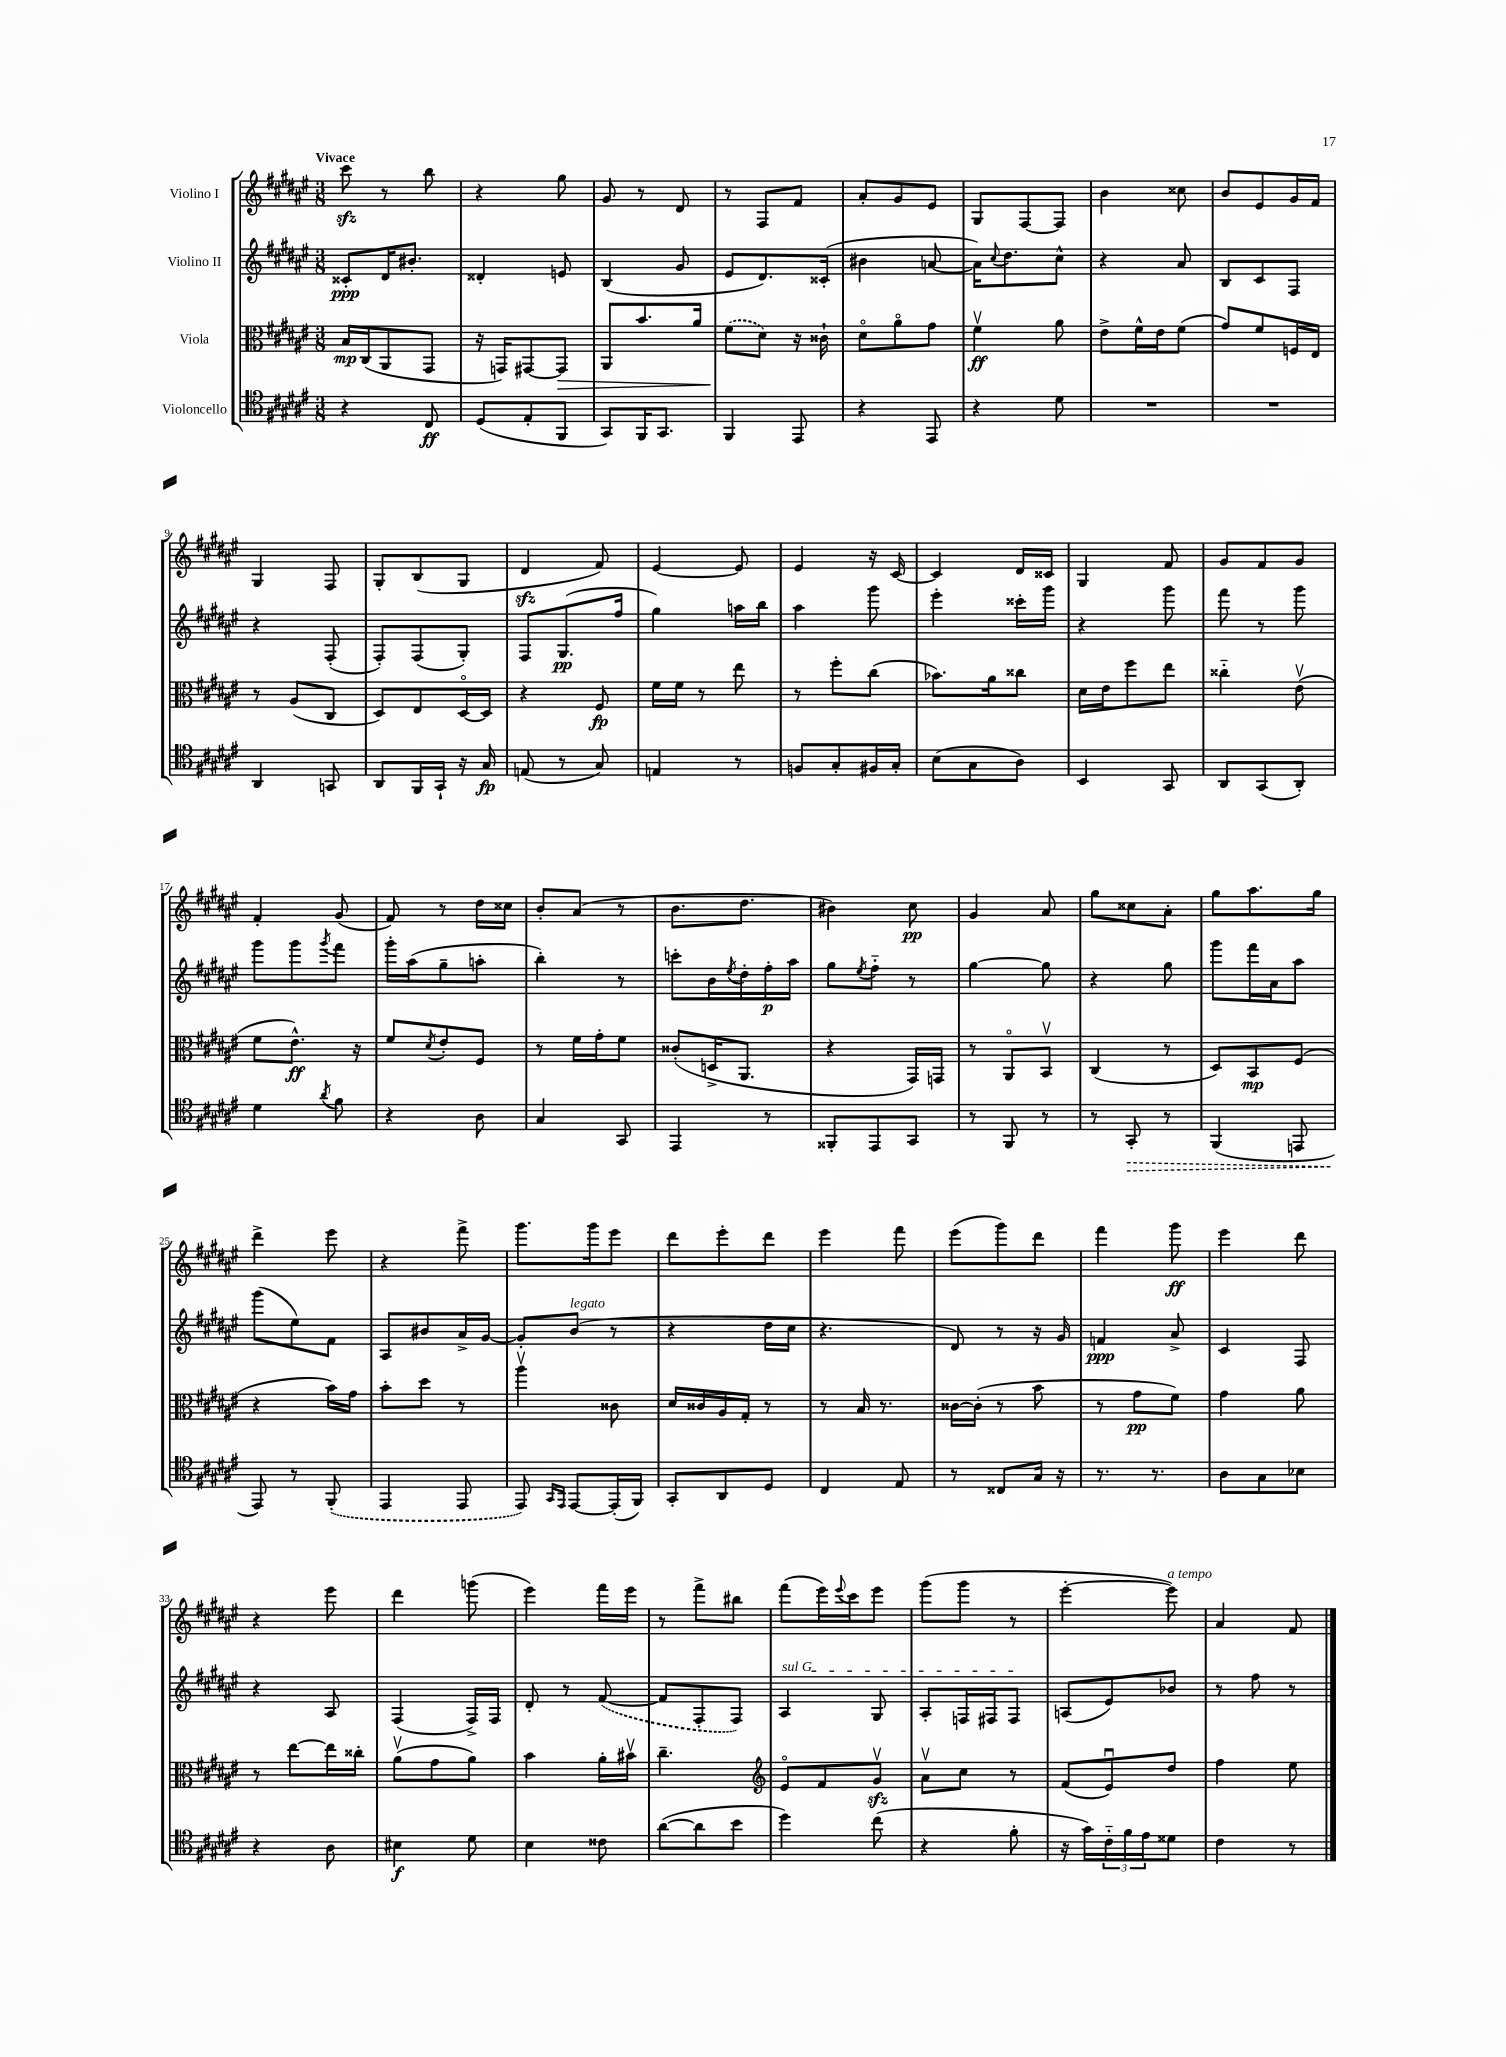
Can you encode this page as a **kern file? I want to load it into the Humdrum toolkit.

**kern	**dynam	**kern	**dynam	**kern	**dynam	**kern	**dynam
*part4	*part4	*part3	*part3	*part2	*part2	*part1	*part1
*staff4	*staff4	*staff3	*staff3	*staff2	*staff2	*staff1	*staff1
*I"Violoncello	*	*I"Viola	*	*I"Violino II	*	*I"Violino I	*
*clefC4	*	*clefC3	*	*clefG2	*	*clefG2	*
*k[f#c#g#d#a#e#]	*	*k[f#c#g#d#a#e#]	*	*k[f#c#g#d#a#e#]	*	*k[f#c#g#d#a#e#]	*
*M3/8	*	*M3/8	*	*M3/8	*	*M3/8	*
=1	=1	=1	=1	=1	=1	=1	=1
!	!	!	!	!	!	!LO:TX:a:B:t=Vivace	!
4r	.	16B/LL	mp	8c##X'/L	ppp	8ccc#zz\	.
.	.	(16C#/J	.	.	.	.	.
.	.	8AA#/	.	16d#/K	.	8r	.
.	.	.	.	8.b#X'/J	.	.	.
8C#/	ff	8GG#/J	.	.	.	8bb\	.
=2	=2	=2	=2	=2	=2	=2	=2
(8D#/L	.	16r	.	4d##X'/	.	4r	.
.	.	16GGn/KL)	.	.	.	.	.
8E#'/	.	[8GG#X/	.	.	.	.	.
!	!	!	!LO:HP:b	!	!	!	!
8FF#/J	.	8GG#/J]	>	8en/	.	8gg#\	.
=3	=3	=3	=3	=3	=3	=3	=3
8GG#/L)	.	8AA#/L	.	(4B/	.	8g#/	.
16FF#/K	.	8.b/	.	.	.	8r	.
8.GG#/J	.	.	.	.	.	.	.
.	.	.	.	8g#/	.	8d#/	.
.	.	16a#/Jk	.	.	.	.	.
=4	=4	=4	=4	=4	=4	=4	=4
4FF#/	.	(8f#\L	.	8e#/L	.	8r	.
.	.	8d#\J)	]	8.d#/)	.	8F#/L	.
8EE#/	.	16r	.	.	.	8f#/J	.
.	.	16c##X`\	.	(16c##X'/Jk	.	.	.
=5	=5	=5	=5	=5	=5	=5	=5
4r	.	8d#\L	.	4b#X\	.	8a#'/L	.
.	.	8a#\	.	.	.	8g#/	.
8EE#/	.	8g#\J	.	[8an/	.	8e#/J	.
=6	=6	=6	=6	=6	=6	=6	=6
4r	.	4f#v\	ff	16a\KL])	.	8G#/L	.
.	.	.	.	8qqcc#/	.	.	.
.	.	.	.	8.dd#\	.	.	.
.	.	.	.	.	.	[8F#/	.
8d#\	.	8a#\	.	8cc#^^\J	.	8F#/J]	.
=7	=7	=7	=7	=7	=7	=7	=7
4.r	.	8e#^\L	.	4r	.	4b\	.
.	.	16f#^^\L	.	.	.	.	.
.	.	16e#\J	.	.	.	.	.
.	.	(8f#\J	.	8a#/	.	8cc##X\	.
=8	=8	=8	=8	=8	=8	=8	=8
4.r	.	8g#/L)	.	8B/L	.	8b/L	.
.	.	8f#/	.	8c#/	.	8e#/	.
.	.	16Fn/L	.	8F#/J	.	16g#/L	.
.	.	16E#/JJ	.	.	.	16f#/JJ	.
!!LO:LB:g=z
=9	=9	=9	=9	=9	=9	=9	=9
4AA#/	.	8r	.	4r	.	4G#/	.
.	.	(8A#/L	.	.	.	.	.
8GGn/	.	8C#/J	.	(8F#'/	.	8F#/	.
=10	=10	=10	=10	=10	=10	=10	=10
8AA#/L	.	8D#/L)	.	8F#'/L)	.	8G#'/L	.
16FF#/L	.	8E#/	.	(8F#/	.	(8B/	.
16GG#`/JJ	.	.	.	.	.	.	.
16r	.	[16D#/L	.	8G#'/J)	.	8G#/J	.
16G#/	fp	16D#/JJ]	.	.	.	.	.
=11	=11	=11	=11	=11	=11	=11	=11
(8En/	.	4r	.	8F#/L	.	4d#zz/	.
8r	.	.	.	(8.G#/	pp	.	.
8G#/)	.	8F#/	fp	.	.	8f#/)	.
.	.	.	.	16ff#/Jk	.	.	.
=12	=12	=12	=12	=12	=12	=12	=12
4En/	.	16f#\LL	.	4gg#\)	.	[4e#/	.
.	.	16f#\JJ	.	.	.	.	.
.	.	8r	.	.	.	.	.
8r	.	8ee#\	.	16aan\LL	.	8e#/]	.
.	.	.	.	16bb\JJ	.	.	.
=13	=13	=13	=13	=13	=13	=13	=13
8Fn/L	.	8r	.	4aa#\	.	4e#/	.
8G#'/	.	8ff#'\L	.	.	.	.	.
16F#X/L	.	(8cc#\J	.	8ggg#\	.	16r	.
16G#'/JJ	.	.	.	.	.	[16c#/	.
=14	=14	=14	=14	=14	=14	=14	=14
(8B\L	.	8.b-X\L)	.	4eee#'\	.	4c#/]	.
8G#\	.	.	.	.	.	.	.
.	.	16a#\k	.	.	.	.	.
8A#\J)	.	8cc##X\J	.	16ccc##X'\LL	.	16d#/LL	.
.	.	.	.	16ggg#\JJ	.	16c##X/JJ	.
=15	=15	=15	=15	=15	=15	=15	=15
4BB/	.	16d#\LL	.	4r	.	4G#/	.
.	.	16e#\J	.	.	.	.	.
.	.	8ff#\	.	.	.	.	.
8GG#/	.	8ee#\J	.	8ggg#\	.	8f#/	.
=16	=16	=16	=16	=16	=16	=16	=16
8AA#/L	.	4cc##X\	.	8fff#\	.	8g#/L	.
(8GG#/	.	.	.	8r	.	8f#/	.
8AA#'/J)	.	(8e#v\	.	8ggg#\	.	8g#/J	.
!!LO:LB:g=z
=17	=17	=17	=17	=17	=17	=17	=17
4d#\	.	8f#\L	.	8ggg#\L	.	4f#'/	.
.	.	8.e#^^\J)	ff	8ggg#\	.	.	.
8qa#/	.	.	.	8qggg#/	.	.	.
8f#\	.	.	.	8fff#\J	.	(8g#/	.
.	.	16r	.	.	.	.	.
=18	=18	=18	=18	=18	=18	=18	=18
4r	.	8f#/L	.	16ggg#'\LL	.	8f#/)	.
.	.	.	.	(16aa#\J	.	.	.
.	.	8qd#/	.	.	.	.	.
.	.	8e#'/	.	8gg#~\	.	8r	.
8A#\	.	8F#/J	.	8aan'\J	.	16dd#\LL	.
.	.	.	.	.	.	16cc##X\JJ	.
=19	=19	=19	=19	=19	=19	=19	=19
4G#/	.	8r	.	4bb'\)	.	8b'/L	.
.	.	16f#\LL	.	.	.	(8a#/J	.
.	.	16g#'\J	.	.	.	.	.
8GG#/	.	8f#\J	.	8r	.	8r	.
=20	=20	=20	=20	=20	=20	=20	=20
4EE#/	.	(8c##X'/L	.	8cccn'\L	.	8.b\L	.
.	.	16Dn^/K	.	16b\L	.	.	.
.	.	.	.	8qee#/	.	.	.
.	.	8.AA#/J	.	16dd#'\	.	8.dd#\J	.
8r	.	.	.	16ff#'\	p	.	.
.	.	.	.	16aa#\JJ	.	.	.
=21	=21	=21	=21	=21	=21	=21	=21
8FF##X'/L	.	4r	.	8gg#\L	.	4b#X\)	.
.	.	.	.	8qee#/	.	.	.
8EE#/	.	.	.	8ff#\J	.	.	.
8GG#/J	.	16GG#/LL)	.	8r	.	8cc#\	pp
.	.	16GGn/JJ	.	.	.	.	.
=22	=22	=22	=22	=22	=22	=22	=22
8r	.	8r	.	[4gg#\	.	4g#/	.
8FF#/	.	8AA#/L	.	.	.	.	.
8r	.	8BBv/J	.	8gg#\]	.	8a#/	.
=23	=23	=23	=23	=23	=23	=23	=23
8r	.	(4C#/	.	4r	.	8gg#\L	.
!	!LO:HP:b	!	!	!	!	!	!
8GG#'/	>	.	.	.	.	8cc##X\	.
8r	.	8r	.	8gg#\	.	8a#'\J	.
=24	=24	=24	=24	=24	=24	=24	=24
(4FF#/	.	8D#/L)	.	8ggg#\L	.	8gg#\L	.
.	.	8BB/	mp	16fff#\L	.	8.aa#\	.
.	.	.	.	16a#\J	.	.	.
8EEn/	.	(8F#/J	.	8aa#\J	.	.	.
.	.	.	.	.	.	16gg#\Jk	.
!!LO:LB:g=z
=25	=25	=25	=25	=25	=25	=25	=25
8EE#/)	.	4r	.	(8ggg#\L	.	4ddd#^\	.
8r	]	.	.	8ee#\)	.	.	.
(8FF#'/	.	16b\LL)	.	8f#\J	.	8eee#\	.
.	.	16g#\JJ	.	.	.	.	.
=26	=26	=26	=26	=26	=26	=26	=26
4EE#/	.	8b'\L	.	8A#/L	.	4r	.
.	.	8dd#\J	.	8b#X/	.	.	.
8EE#/	.	8r	.	16a#^/L	.	8fff#^\	.
.	.	.	.	[16g#/JJ	.	.	.
=27	=27	=27	=27	=27	=27	=27	=27
8EE#/)	.	4aa#v\	.	8g#'/L]	.	8.ggg#\L	.
16qqGG#/LL	.	.	.	.	.	.	.
16qqEE#/JJ	.	.	.	.	.	.	.
!	!	!	!	!LO:TX:a:i:t=legato	!	!	!
[8EE#/L	.	.	.	(8b/J	.	.	.
.	.	.	.	.	.	16ggg#\k	.
(16EE#'/L]	.	8c##X\	.	8r	.	8eee#\J	.
16FF#/JJ)	.	.	.	.	.	.	.
=28	=28	=28	=28	=28	=28	=28	=28
8GG#'/L	.	16d#/LL	.	4r	.	8ddd#\L	.
.	.	16c##X/	.	.	.	.	.
8AA#/	.	16A#/	.	.	.	8eee#'\	.
.	.	16G#'/JJ	.	.	.	.	.
8D#/J	.	8r	.	16dd#\LL	.	8ddd#\J	.
.	.	.	.	16cc#\JJ	.	.	.
=29	=29	=29	=29	=29	=29	=29	=29
4C#/	.	8r	.	4.r	.	4eee#\	.
.	.	16B/	.	.	.	.	.
.	.	8.r	.	.	.	.	.
8E#/	.	.	.	.	.	8fff#\	.
=30	=30	=30	=30	=30	=30	=30	=30
8r	.	[16c##X\LL	.	8d#/)	.	(8eee#\L	.
.	.	(16c##'\JJ]	.	.	.	.	.
8C##X/L	.	8r	.	8r	.	8ggg#\)	.
16G#/Jk	.	8b\	.	16r	.	8ddd#\J	.
16r	.	.	.	16g#/	.	.	.
=31	=31	=31	=31	=31	=31	=31	=31
8.r	.	8r	.	4fn/	ppp	4fff#\	.
.	.	8g#\L	pp	.	.	.	.
8.r	.	.	.	.	.	.	.
.	.	8f#\J)	.	8a#^/	.	8ggg#\	ff
=32	=32	=32	=32	=32	=32	=32	=32
8A#\L	.	4g#\	.	4c#/	.	4eee#\	.
8G#\	.	.	.	.	.	.	.
8B-X\J	.	8a#\	.	8F#/	.	8ddd#\	.
!!LO:LB:g=z
=33	=33	=33	=33	=33	=33	=33	=33
4r	.	8r	.	4r	.	4r	.
.	.	[8ee#\L	.	.	.	.	.
8A#\	.	16ee#\L]	.	8A#/	.	8eee#\	.
.	.	16cc##X'\JJ	.	.	.	.	.
=34	=34	=34	=34	=34	=34	=34	=34
4B#X\	f	(8a#v\L	.	(4F#/	.	4ddd#\	.
.	.	8g#\	.	.	.	.	.
8d#\	.	8a#\J)	.	16F#^/LL)	.	(8gggn\	.
.	.	.	.	16F#/JJ	.	.	.
=35	=35	=35	=35	=35	=35	=35	=35
4B\	.	4b\	.	8d#'/	.	4eee#\)	.
.	.	.	.	8r	.	.	.
8c##X\	.	16a#'\LL	.	([8f#/	.	16fff#\LL	.
.	.	16b#Xv\JJ	.	.	.	16eee#\JJ	.
=36	=36	=36	=36	=36	=36	=36	=36
([8a#\L	.	4.cc#~\	.	8f#/L]	.	8r	.
8a#\]	.	.	.	8F#'/	.	8fff#^\L	.
8b\J	.	.	.	8F#/J)	.	8bb#X\J	.
=37	=37	=37	=37	=37	=37	=37	=37
*	*	*clefG2	*	*	*	*	*
!	!	!	!	!LO:TX:a:i:t=sul G	!	!	!
4dd#\)	.	8e#/L	.	4A#/	.	(8fff#\L	.
.	.	8f#/	.	.	.	16eee#\L)	.
.	.	.	.	.	.	8qqeee#/	.
.	.	.	.	.	.	16ccc#\J	.
(8cc#\	.	8g#zzv/J	.	8G#/	.	8eee#\J	.
=38	=38	=38	=38	=38	=38	=38	=38
4r	.	8a#v\L	.	8A#'/L	.	(8ggg#\L	.
.	.	8cc#\J	.	16Fn/L	.	8ggg#\J	.
.	.	.	.	16F#X/J	.	.	.
8f#'\	.	8r	.	8F#/J	.	8r	.
=39	=39	=39	=39	=39	=39	=39	=39
16r	.	(8f#/L	.	(8An/L	.	[4eee#'\	.
16g#\LL)	.	.	.	.	.	.	.
24c#\	.	8e#u/)	.	8e#/)	.	.	.
24f#\	.	.	.	.	.	.	.
24e#\J	.	.	.	.	.	.	.
!	!	!	!	!	!	!LO:TX:a:i:t=a tempo	!
8d##X\J	.	8dd#/J	.	8b-X/J	.	8eee#\])	.
=40	=40	=40	=40	=40	=40	=40	=40
4c#\	.	4ff#\	.	8r	.	4a#/	.
.	.	.	.	8ff#\	.	.	.
8r	.	8ee#\	.	8r	.	8f#/	.
==	==	==	==	==	==	==	==
*-	*-	*-	*-	*-	*-	*-	*-
